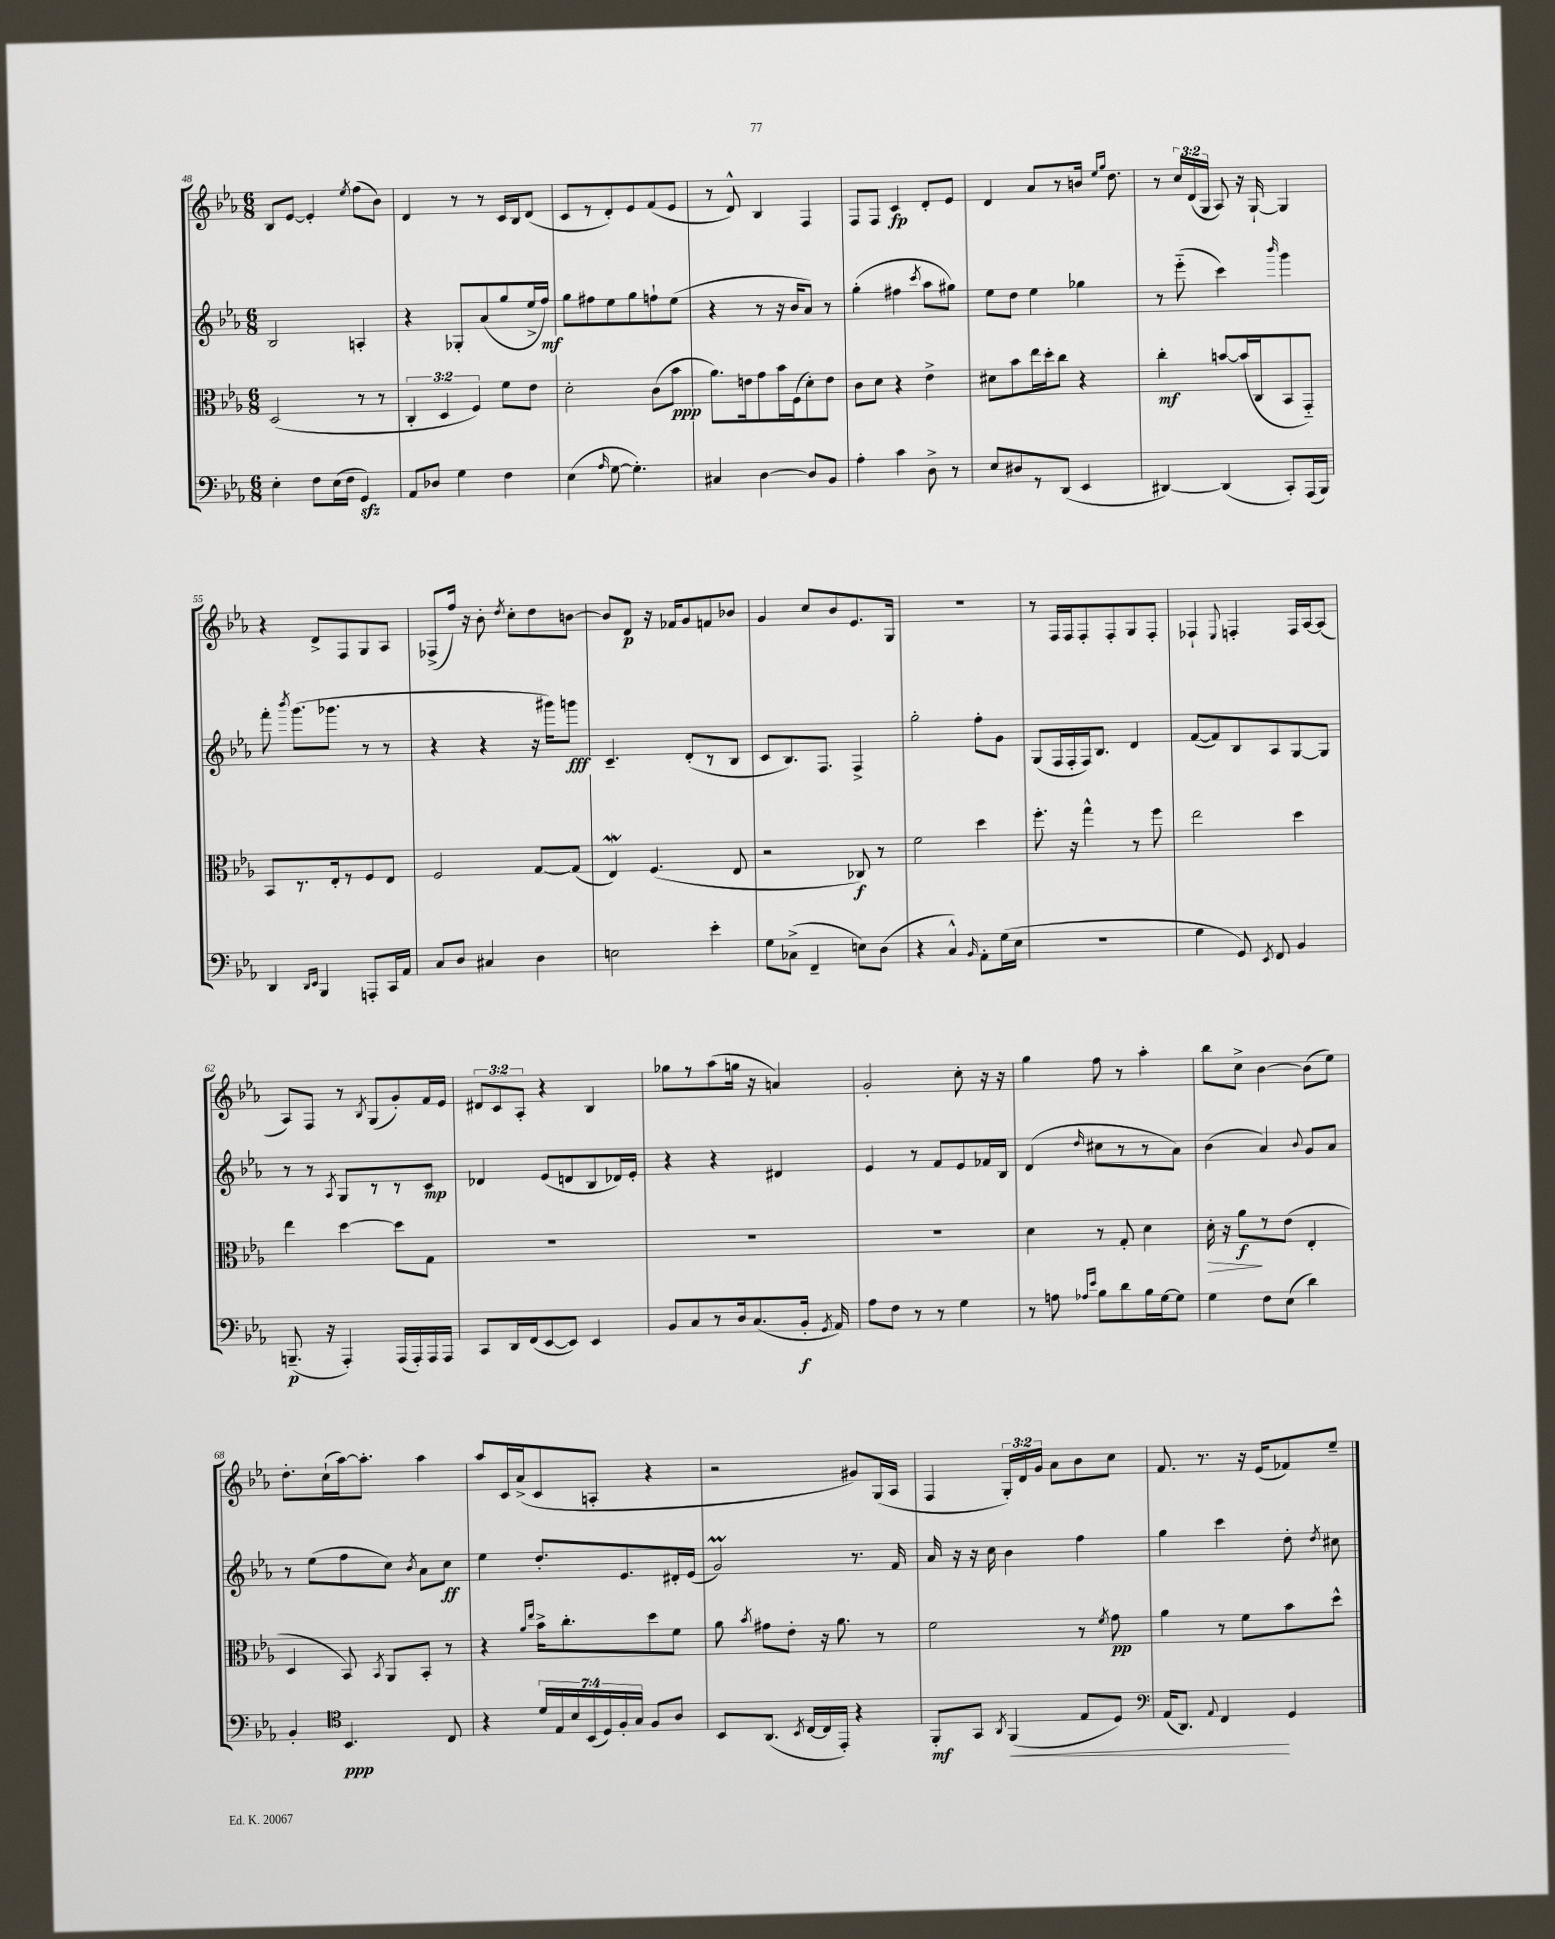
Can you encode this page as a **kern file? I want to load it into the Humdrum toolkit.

**kern	**dynam	**kern	**dynam	**kern	**dynam	**kern	**dynam
*part4	*part4	*part3	*part3	*part2	*part2	*part1	*part1
*staff4	*staff4	*staff3	*staff3	*staff2	*staff2	*staff1	*staff1
*clefF4	*	*clefC3	*	*clefG2	*	*clefG2	*
*k[b-e-a-]	*	*k[b-e-a-]	*	*k[b-e-a-]	*	*k[b-e-a-]	*
*M6/8	*	*M6/8	*	*M6/8	*	*M6/8	*
=48	=48	=48	=48	=48	=48	=48	=48
4E-'\	.	(2D/	.	2B-/	.	8B-/L	.
.	.	.	.	.	.	[8e-/J	.
8F\L	.	.	.	.	.	4e-'/]	.
(16E-\L	.	.	.	.	.	.	.
16F\JJ	.	.	.	.	.	.	.
.	.	.	.	.	.	8qee-/	.
4GGzz/)	.	8r	.	4An'/	.	(8ff\L	.
.	.	8r	.	.	.	8b-\J)	.
=49	=49	=49	=49	=49	=49	=49	=49
8AA-/L	.	6C'/	.	4r	.	4d/	.
8D-X/J	.	.	.	.	.	.	.
.	.	6D/	.	.	.	.	.
4G\	.	.	.	8G-X'/L	.	8r	.
.	.	6F/)	.	.	.	.	.
.	.	.	.	(8a-/	.	8r	.
4F\	.	8f\L	.	8gg/	.	16c/LL	.
.	.	.	.	.	.	16B-/J	.
.	.	8e-\J	.	16ee-^/L	.	(8d/J	.
.	.	.	.	16ff/JJ)	mf	.	.
=50	=50	=50	=50	=50	=50	=50	=50
(4E-\	.	2d'\	.	8gg\L	.	8c/L	.
.	.	.	.	8ff#X\	.	8r	.
16qqA-/	.	.	.	.	.	.	.
[8G\	.	.	.	8ee-\	.	8d'/)	.
4.G'\])	.	.	.	8gg\	.	8e-/	.
.	.	(8c\L	.	8ffn`\	.	(8f/	.
.	.	8b-\J	ppp	(8ee-\J	.	8e-/J	.
=51	=51	=51	=51	=51	=51	=51	=51
4C#X/	.	8.a-\L)	.	4r	.	8r	.
.	.	.	.	.	.	8d^^/)	.
.	.	16en\k	.	.	.	.	.
[4D\	.	8g\	.	8r	.	4B-/	.
.	.	16b-\L	.	16r	.	.	.
.	.	(16F\J	.	16b-/KL	.	.	.
8D/L]	.	8d'\)	.	8a-/J)	.	4F/	.
8BB-/J	.	8e\J	.	8r	.	.	.
=52	=52	=52	=52	=52	=52	=52	=52
4A-'\	.	8c\L	.	(4gg'\	.	8F/L	.
.	.	8d\J	.	.	.	8F/J	.
4c\	.	4r	.	4ff#X\	.	4c/	fp
.	.	.	.	8qccc/	.	.	.
8D^\	.	4e-^\	.	8aa-\L	.	8d'/L	.
8r	.	.	.	8gg#X\J)	.	8e-/J	.
=53	=53	=53	=53	=53	=53	=53	=53
8E-/L	.	8d#X\L	.	8ee-\L	.	4d/	.
8D#X/	.	8b-\	.	8dd\J	.	.	.
8r	.	16ee-\L	.	4ee-\	.	8a-/L	.
.	.	16dd'\J	.	.	.	.	.
(8DD/J	.	8cc\J	.	.	.	8r	.
4EE-/	.	4r	.	4gg-X\	.	16bn/Jk	.
.	.	.	.	.	.	16qqee-/LL	.
.	.	.	.	.	.	16qqgg/JJ	.
.	.	.	.	.	.	8.dd\	.
=54	=54	=54	=54	=54	=54	=54	=54
[4DD#X/)	.	4cc'\	mf	8r	.	8r	.
.	.	.	.	(8eee-\	.	24cc/LL	.
.	.	.	.	.	.	(24d/	.
.	.	.	.	.	.	24G/JJ	.
(4DD#/]	.	[8bn/L	.	4ccc\)	.	8A-/)	.
.	.	(16b/L]	.	.	.	16r	.
.	.	16C/J	.	.	.	[16G`/	.
.	.	.	.	16qqbbb-/	.	.	.
8CC'/L)	.	8BB-/	.	4ggg\	.	4G/]	.
(16AAA-/L	.	8GG/J)	.	.	.	.	.
16BBB-/JJ)	.	.	.	.	.	.	.
!!LO:LB:g=z
=55	=55	=55	=55	=55	=55	=55	=55
4DD/	.	8BB-/L	.	8fff'\	.	4r	.
.	.	.	.	8qbbb-/	.	.	.
.	.	8.r	.	(8.ggg\L	.	.	.
16qqDD/LL	.	.	.	.	.	.	.
16qqEE-/JJ	.	.	.	.	.	.	.
4BBB-/	.	.	.	.	.	8d^/L	.
.	.	16E-'/k	.	8.ggg-X\J	.	.	.
.	.	8r	.	.	.	8F/	.
8AAAn'/L	.	8F/	.	8r	.	8G/	.
16CC/L	.	8E-/J	.	8r	.	8A-/J	.
16AA-/JJ	.	.	.	.	.	.	.
=56	=56	=56	=56	=56	=56	=56	=56
8C/L	.	2F/	.	4r	.	(8F-X^/L	.
8D/J	.	.	.	.	.	16ff/Jk)	.
.	.	.	.	.	.	16r	.
4C#X/	.	.	.	4r	.	8b-'\	.
.	.	.	.	.	.	8qdd/	.
.	.	.	.	.	.	8cc'\L	.
4D\	.	[8G/L	.	16r	.	8dd\	.
.	.	.	.	16ggg#X\KL)	.	.	.
.	.	(8G/J]	.	8gggn\J	fff	[8bn\J	.
=57	=57	=57	=57	=57	=57	=57	=57
2En\	.	4E-w/)	.	4.c~/	.	8b/L]	.
.	.	.	.	.	.	8d/J	p
.	.	(4.F/	.	.	.	16r	.
.	.	.	.	.	.	16f-X/KL	.
.	.	.	.	(8d'/L	.	8g/	.
4e-'\	.	.	.	8r	.	8fn/	.
.	.	8E-/	.	8B-/J	.	8b-X/J	.
=58	=58	=58	=58	=58	=58	=58	=58
8G\L	.	2r	.	8c/L	.	4g/	.
(8C-X^\J	.	.	.	8.B-/)	.	.	.
4FF~/	.	.	.	.	.	8cc/L	.
.	.	.	.	8.F/J	.	.	.
.	.	.	.	.	.	8b-/	.
8En\L)	.	8C-X/)	f	4F^/	.	8.e-/	.
(8D\J	.	8r	.	.	.	.	.
.	.	.	.	.	.	16G/Jk	.
=59	=59	=59	=59	=59	=59	=59	=59
4r	.	2f\	.	2gg'\	.	2.r	.
4C^^/)	.	.	.	.	.	.	.
16qqBB-/	.	.	.	.	.	.	.
8AA-'\L	.	4dd\	.	8ff'\L	.	.	.
(16G\L	.	.	.	8g\J	.	.	.
16E-\JJ	.	.	.	.	.	.	.
=60	=60	=60	=60	=60	=60	=60	=60
2.r	.	8.ff'\	.	(8G/L	.	8r	.
.	.	.	.	16F/L	.	16F/LL	.
.	.	16r	.	16F'/	.	16F/J	.
.	.	4gg^^\	.	16F/J)	.	8F'/	.
.	.	.	.	8.B-/J	.	.	.
.	.	.	.	.	.	8F'/	.
.	.	8r	.	4d/	.	8G/	.
.	.	8ff\	.	.	.	8F'/J	.
=61	=61	=61	=61	=61	=61	=61	=61
4G\	.	2ee-\	.	([8f/L	.	4F-X`/	.
.	.	.	.	8f/])	.	.	.
.	.	.	.	.	.	8qqE-/	.
8GG/)	.	.	.	8B-/	.	4Fn'/	.
8qEE-/	.	.	.	.	.	.	.
8FF/	.	.	.	8A-/	.	.	.
4BB-/	.	4dd\	.	[8G/	.	16F/LL	.
.	.	.	.	.	.	[16A-/J	.
.	.	.	.	8G/J]	.	(8A-/J]	.
!!LO:LB:g=z
=62	=62	=62	=62	=62	=62	=62	=62
(8.BBBn~/	p	4ee-\	.	8r	.	8A-/L)	.
.	.	.	.	8r	.	8F/J	.
16r	.	.	.	.	.	.	.
.	.	.	.	8qA-/	.	.	.
4AAA-'/)	.	[4dd\	.	8G/L	.	8r	.
.	.	.	.	.	.	8qB-/	.
.	.	.	.	8r	.	(8G/L	.
(16AAA-/LL	.	8dd\L]	.	8r	.	8g'/)	.
16AAA-'/)	.	.	.	.	.	.	.
16AAA-/	.	8G\J	.	8c/J	mp	16f/L	.
16AAA-/JJ	.	.	.	.	.	16e-/JJ	.
=63	=63	=63	=63	=63	=63	=63	=63
8CC/L	.	2.r	.	4d-X/	.	12d#X/L	.
.	.	.	.	.	.	12c/	.
16DD/L	.	.	.	.	.	.	.
.	.	.	.	.	.	12A-'/J	.
(16FF/J	.	.	.	.	.	.	.
[8EE-/	.	.	.	(8e-/L	.	4r	.
8EE-/J])	.	.	.	8dn/	.	.	.
4EE-/	.	.	.	8B-/	.	4B-/	.
.	.	.	.	16d-X/L)	.	.	.
.	.	.	.	16e-'/JJ	.	.	.
=64	=64	=64	=64	=64	=64	=64	=64
8BB-/L	.	2.r	.	4r	.	8gg-X\L	.
8C/	.	.	.	.	.	8r	.
8r	.	.	.	4r	.	(8aa-\	.
16D/k	.	.	.	.	.	16ggn\Jk	.
(8.C/	.	.	.	.	.	16r	.
.	.	.	.	4d#X/	.	4an/)	.
16BB-'/Jk	f	.	.	.	.	.	.
8qGG/	.	.	.	.	.	.	.
16AA-/)	.	.	.	.	.	.	.
=65	=65	=65	=65	=65	=65	=65	=65
8A-\L	.	2.r	.	4e-/	.	2g'/	.
8F\J	.	.	.	.	.	.	.
8r	.	.	.	8r	.	.	.
8r	.	.	.	8f/L	.	.	.
4G\	.	.	.	8e-/	.	8cc'\	.
.	.	.	.	16f-X/L	.	16r	.
.	.	.	.	16B-/JJ	.	16r	.
=66	=66	=66	=66	=66	=66	=66	=66
8r	.	4d\	.	(4d/	.	4gg\	.
8An\	.	.	.	.	.	.	.
16qqA-X/LL	.	.	.	.	.	.	.
16qqe-/JJ	.	.	.	16qqdd/	.	.	.
8B-\L	.	8r	.	8cc#X\L	.	8ff\	.
8d\	.	8G'/	.	8r	.	8r	.
16B-\L	.	4d\	.	8r	.	4aa-'\	.
[16G\J	.	.	.	.	.	.	.
8G\J]	.	.	.	8a-\J)	.	.	.
=67	=67	=67	=67	=67	=67	=67	=67
!	!	!	!LO:HP:b	!	!	!	!
4G\	.	16d'\	>	(4b-\	.	8bb-\L	.
.	.	16r	.	.	.	.	.
.	.	8a-\L	f	.	.	8cc^\J	.
8F\L	.	8r	]	4a-/)	.	[4b-\	.
(8E-\J	.	(8e-\J	.	.	.	.	.
.	.	.	.	8qqb-/	.	.	.
4d\)	.	4E-'/	.	8g/L	.	(8b-\L]	.
.	.	.	.	8a-/J	.	8ee-\J)	.
!!LO:LB:g=z
=68	=68	=68	=68	=68	=68	=68	=68
4BB-'/	.	4D/	.	8r	.	8.dd'\L	.
.	.	.	.	(8ee-\L	.	.	.
.	.	.	.	.	.	(16cc`\L	.
*clefC4	*	*	*	*	*	*	*
4.BB-/	ppp	8BB-/)	.	8ff\	.	[16aa-\J)	.
.	.	.	.	.	.	8.aa-'\J]	.
.	.	8qBB-/	.	.	.	.	.
.	.	8AA-/L	.	8cc\J)	.	.	.
.	.	.	.	8qb-/	.	.	.
.	.	8BB-'/J	.	8a-\L	.	4aa-\	.
8C/	.	8r	.	8cc\J	ff	.	.
=69	=69	=69	=69	=69	=69	=69	=69
4r	.	4r	.	4ee-\	.	8aa-/L	.
.	.	.	.	.	.	16c/L	.
.	.	.	.	.	.	(16a-^/J	.
.	.	16qqa-/LL	.	.	.	.	.
.	.	16qqee-/JJ	.	.	.	.	.
28d/LL	.	16b-^\KL	.	8.dd'/L	.	8c/	.
28E-/	.	.	.	.	.	.	.
.	.	8.cc'\	.	.	.	.	.
28B-/	.	.	.	.	.	.	.
(28BB-/	.	.	.	.	.	.	.
.	.	.	.	.	.	8An'/J	.
28D/)	.	.	.	.	.	.	.
28F'/	.	.	.	.	.	.	.
.	.	.	.	8.e-/	.	.	.
28G/JJ	.	.	.	.	.	.	.
8F/L	.	8dd\	.	.	.	4r	.
8A-/J	.	8f\J	.	16d#X'/L	.	.	.
.	.	.	.	(16e-/JJ	.	.	.
=70	=70	=70	=70	=70	=70	=70	=70
8BB-/L	.	8a-\	.	2gm/)	.	2r	.
.	.	8qb-/	.	.	.	.	.
(8.AA-/J	.	8g#X\L	.	.	.	.	.
.	.	8e-'\J	.	.	.	.	.
8qBB-/	.	.	.	.	.	.	.
[16C/LL	.	.	.	.	.	.	.
16C/]	.	16r	.	.	.	.	.
16EE-'/JJ)	.	8.a-\	.	.	.	.	.
4r	.	.	.	8.r	.	8g#X/L)	.
.	.	8r	.	.	.	(16G/L	.
.	.	.	.	16f/	.	16A-/JJ	.
=71	=71	=71	=71	=71	=71	=71	=71
8FF'/L	mf	2f\	.	16a-/	.	4F/	.
.	.	.	.	16r	.	.	.
8GG/J	.	.	.	16r	.	.	.
.	.	.	.	16cc\	.	.	.
8qAA-/	.	.	.	.	.	.	.
!	!LO:HP:b	!	!	!	!	!	!
(4FF/	<	.	.	4b-\	.	24G'/LL)	.
.	.	.	.	.	.	24d/	.
.	.	.	.	.	.	24g/JJ	.
.	.	.	.	.	.	8a-\L	.
8E-/L	.	8r	.	4ff\	.	8b-\	.
.	.	8qf/	.	.	.	.	.
8D/J)	.	8g\	pp	.	.	8cc\J	.
=72	=72	=72	=72	=72	=72	=72	=72
*clefF4	*	*	*	*	*	*	*
(16AA-/KL	.	4a-\	.	4gg\	.	8.f/	.
8.DD/J)	.	.	.	.	.	.	.
.	.	.	.	.	.	8.r	.
8qqAA-/	.	.	.	.	.	.	.
4FF/	.	8r	.	4ccc\	.	.	.
.	.	8f\L	.	.	.	16r	.
.	.	.	.	.	.	(16e-/KL	.
4GG/	[	8b-\	.	8dd'\	.	8f-X/)	.
.	.	.	.	8qdd/	.	.	.
.	.	8dd^^\J	.	8cc#X\	.	8ee-~/J	.
==	==	==	==	==	==	==	==
*-	*-	*-	*-	*-	*-	*-	*-
